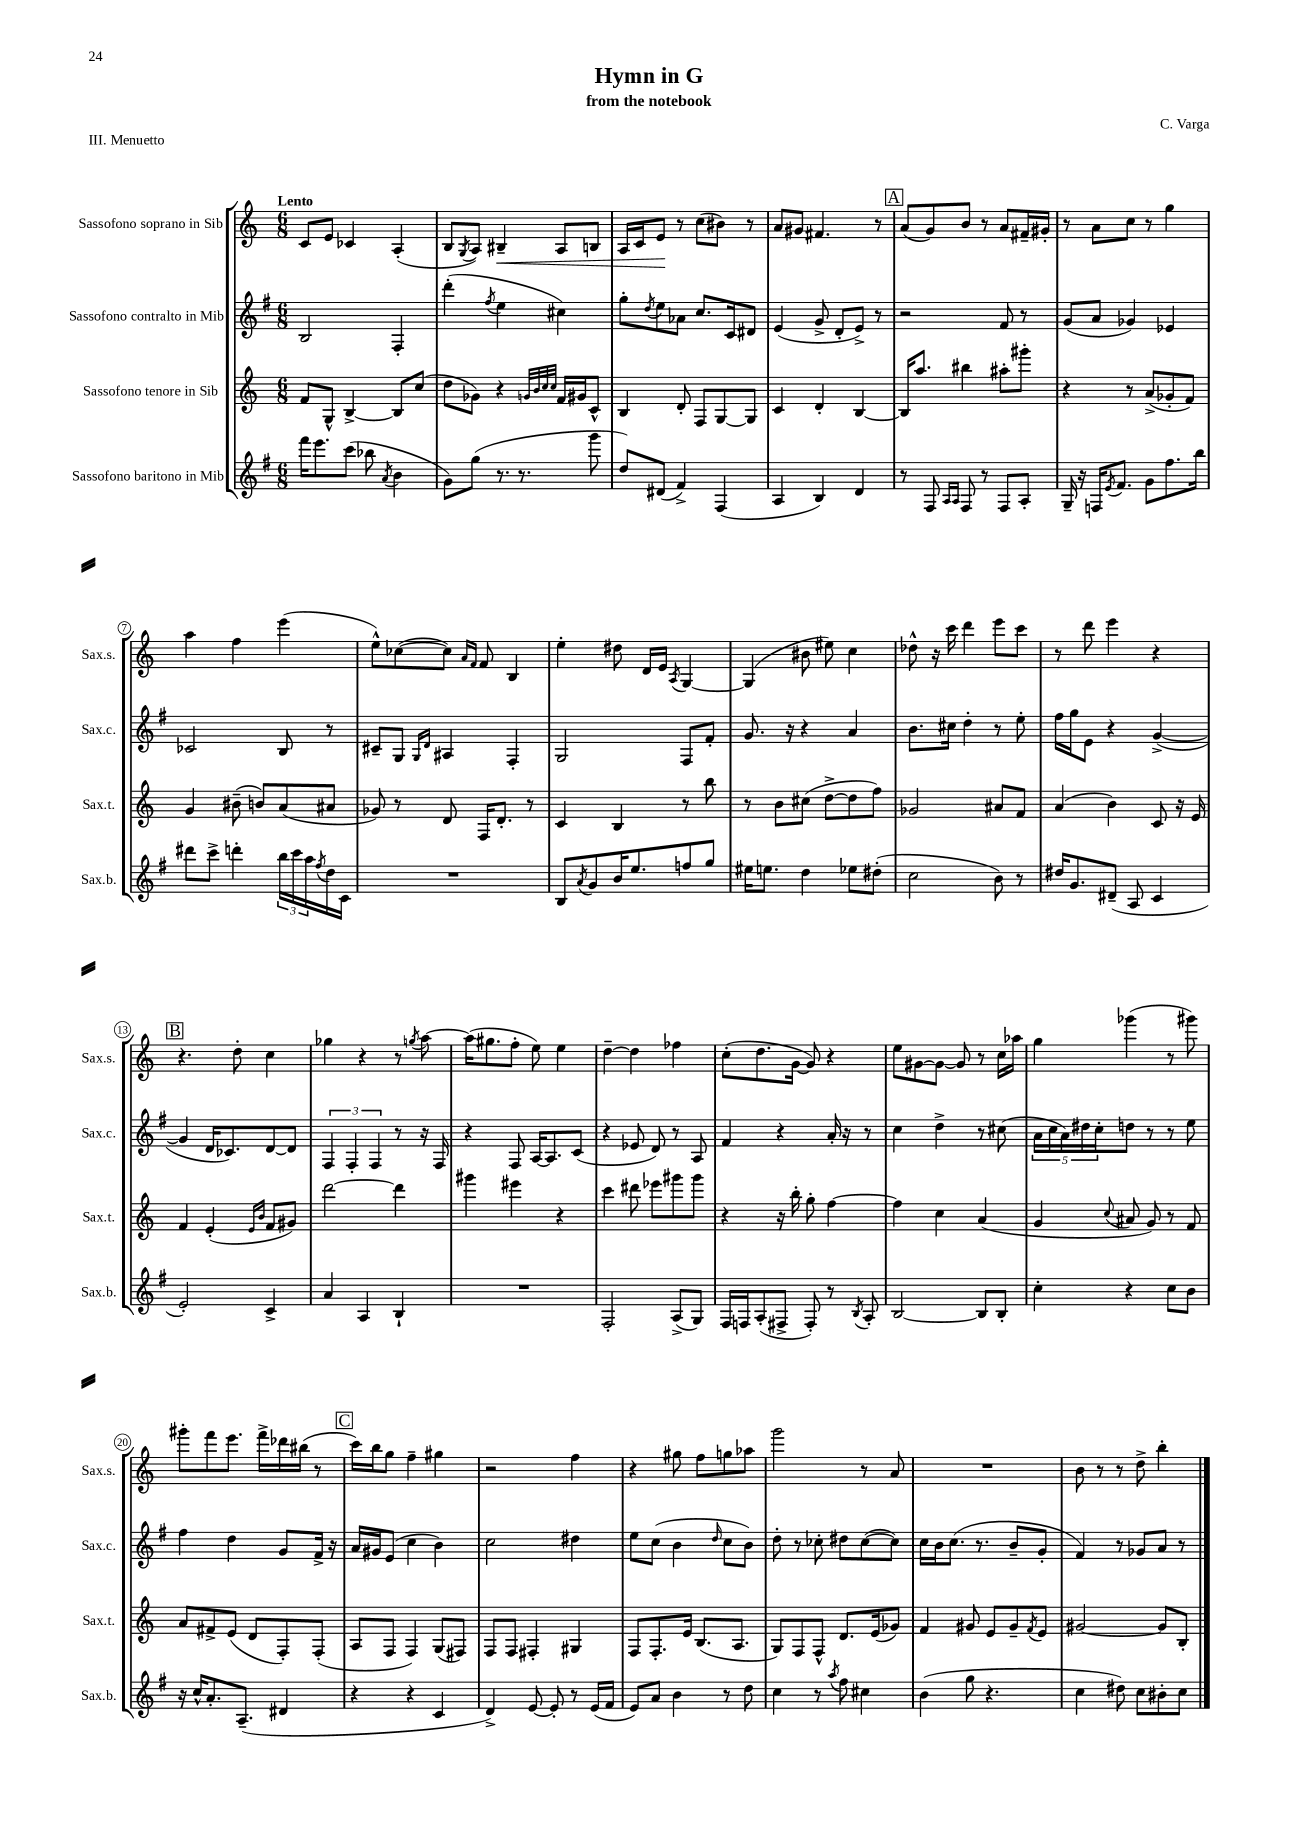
\header { title = "Hymn in G" composer = "C. Varga" subtitle = "from the notebook" piece = "III. Menuetto" }
<<
\new StaffGroup <<
\new Staff = "s0" \with { instrumentName = "Sassofono soprano in Sib" shortInstrumentName = "Sax.s." } {
    \clef treble \key c \major \numericTimeSignature \time 6/8 \tempo "Lento"
    c'8 e'8 ces'4 a4-.( |
    b8 \acciaccatura { g8 } a8) bis4--\< a8 b8 |
    a16 c'16 e'8\! r8 c''8( bis'8) r8 |
    a'8 gis'8 fis'4. r8 |
    \mark \markup { \box "A" } a'8( g'8) b'8 r8 a'8 fis'16-- gis'16-. |
    r8 a'8 c''8 r8 g''4 |
    a''4 f''4 e'''4( |
    e''8-^) ces''8~( ces''8) \grace { a'16 f'16 } f'8 b4 |
    e''4-. dis''8 d'16 e'16 \acciaccatura { a8 } g4~ |
    g4( bis'8 eis''8) c''4 |
    des''8-^ r16 c'''16 d'''4 e'''8 c'''8 |
    r8 d'''8 e'''4 r4 |
    \mark \markup { \box "B" } r4. d''8-. c''4 |
    ges''4 r4 r8 \acciaccatura { g''8 } a''8~ |
    a''16( gis''8. f''8-. e''8) e''4 |
    d''4~-- d''4 fes''4 |
    c''8-.( d''8. g'16~ g'8) r4 |
    e''8 gis'8~ gis'8~ gis'8 r8 c''16 aes''16 |
    g''4 ges'''4( r8 gis'''8) |
    gis'''8-. f'''8 e'''8. f'''16-> des'''16 bis''16( r8 |
    \mark \markup { \box "C" } c'''16) b''16 g''8 f''4-- gis''4 |
    r2 f''4 |
    r4 gis''8 f''8 g''8 aes''8 |
    g'''2 r8 a'8 |
    R2. |
    b'8 r8 r8 d''8-> b''4-. \bar "|." |
}
\new Staff = "s1" \with { instrumentName = "Sassofono contralto in Mib" shortInstrumentName = "Sax.c." } {
    \clef treble \key g \major \numericTimeSignature \time 6/8
    b2 fis4-. |
    d'''4-.( \acciaccatura { fis''8 } e''4 cis''4) |
    g''8-. \acciaccatura { d''8 } e''8 aes'8 c''8. c'16 dis'8 |
    e'4( g'8-> d'8-. e'8->) r8 |
    \mark \markup { \box "A" } r2 fis'8 r8 |
    g'8( a'8 ges'4) ees'4 |
    ces'2 b8 r8 |
    cis'8-- g8 \grace { g16 d'16 } ais4 fis4-. |
    g2 fis8 fis'8-. |
    g'8. r16 r4 a'4 |
    b'8. cis''16 d''4-. r8 e''8-. |
    fis''16 g''16 e'8 r4 g'4~->( |
    \mark \markup { \box "B" } g'4 d'16 ces'8.) d'8~ d'8 |
    \tuplet 3/2 { fis4 fis4-. fis4 } r8 r16 fis16 |
    r4 fis8 a16~ a8. c'8( |
    r4 ees'8 d'8) r8 a8 |
    fis'4 r4 a'16-. r16 r8 |
    c''4 d''4-> r8 cis''8( |
    \tuplet 5/4 { a'16 c''16 a'16) dis''16 c''16-. } d''8 r8 r8 e''8 |
    fis''4 d''4 g'8 fis'16-> r16 |
    \mark \markup { \box "C" } a'16 gis'16 e'8( c''4 b'4) |
    c''2 dis''4 |
    e''8 c''8( b'4 \grace { d''16 } c''8 b'8) |
    d''8-. r8 ces''8-. dis''8 ces''8~( ces''8) |
    c''16 b'16 c''8.( r8. b'8-- g'8-. |
    fis'4) r8 ges'8 a'8 r8 \bar "|." |
}
\new Staff = "s2" \with { instrumentName = "Sassofono tenore in Sib" shortInstrumentName = "Sax.t." } {
    \clef treble \key c \major \numericTimeSignature \time 6/8
    f'8 g8-^ b4~-> b8 c''8( |
    d''8 ges'8) r4 \grace { g'32 b'32 c''32 c''32 } f'16 gis'16 c'8-^ |
    b4 d'8-. f8 g8~ g8 |
    c'4 d'4-. b4~ |
    \mark \markup { \box "A" } b16 a''8. bis''4 ais''8-. gis'''8-. |
    r4 r8 a'8->( ges'8-. f'8) |
    g'4 bis'8--( b'8) a'8( ais'8 |
    ges'8) r8 d'8 f16 d'8.-. r8 |
    c'4 b4 r8 b''8 |
    r8 b'8 cis''8( d''8~-> d''8 f''8) |
    ges'2 ais'8 f'8 |
    a'4( b'4) c'8 r16 e'16 |
    \mark \markup { \box "B" } f'4 e'4-.( \grace { e'16 b'16 } f'8 gis'8) |
    d'''2~ d'''4 |
    gis'''4 eis'''4 r4 |
    c'''4 dis'''8 ees'''8 gis'''8 gis'''8 |
    r4 r16 b''16-. g''8-. f''4~ |
    f''4 c''4 a'4( |
    g'4 \appoggiatura { c''8 } ais'8 g'8) r8 f'8 |
    a'8 fis'8-> e'8( d'8 f8-.) f8-.( |
    \mark \markup { \box "C" } a8 f8 f4) g8( fis8) |
    f8 f8 fis4-. gis4 |
    f8 f8.-. e'16 b8.( a8. |
    g8) f8 f8-^ d'8. e'16( ges'8) |
    f'4 gis'8 e'8 gis'8-- \acciaccatura { f'8 } e'8 |
    gis'2~ gis'8 b8-. \bar "|." |
}
\new Staff = "s3" \with { instrumentName = "Sassofono baritono in Mib" shortInstrumentName = "Sax.b." } {
    \clef treble \key g \major \numericTimeSignature \time 6/8
    fis'''16 e'''8. c'''8( bes''8 \acciaccatura { a'8 } b'4 |
    g'8) g''8( r8. r8. g'''8 |
    d''8) dis'8( fis'4->) fis4( |
    a4 b4) d'4 |
    \mark \markup { \box "A" } r8 fis8 \grace { a16 a16 } fis8 r8 fis8 a8-. |
    g16-- r16 f16 \acciaccatura { e'8 } fis'8. g'8 fis''8. b''16 |
    dis'''8 c'''8-> d'''4-. \tuplet 3/2 { b''16 c'''16 a''16 } \acciaccatura { fis''8 } d''16 c'16 |
    R2. |
    b8 \acciaccatura { a'8 } g'8 b'16 e''8. f''8 g''8 |
    eis''16 e''8. d''4 ees''8 dis''8-.( |
    c''2 b'8) r8 |
    dis''16 g'8. dis'8--( a8 c'4 |
    \mark \markup { \box "B" } e'2-.) c'4-> |
    a'4 a4 b4-! |
    R2. |
    fis2-. a8->( g8) |
    fis16 f16 a8-.( fis8-> fis8-.) r8 \acciaccatura { b8 } a8-. |
    b2~ b8 b8-. |
    c''4-. r4 c''8 b'8 |
    r16 c''16-^ a'8.-. a8.--( dis'4 |
    \mark \markup { \box "C" } r4 r4 c'4 |
    d'4->) e'8~ e'8-. r8 e'16( fis'16 |
    e'8) a'8 b'4 r8 d''8 |
    c''4 r8 \acciaccatura { a''8 } fis''8 cis''4 |
    b'4( g''8 r4. |
    c''4 dis''8) c''8 bis'8-. c''8 \bar "|." |
}
>>
>>
\layout { \context { \Score \override BarNumber.stencil = #(make-stencil-circler 0.1 0.3 ly:text-interface::print) } }
